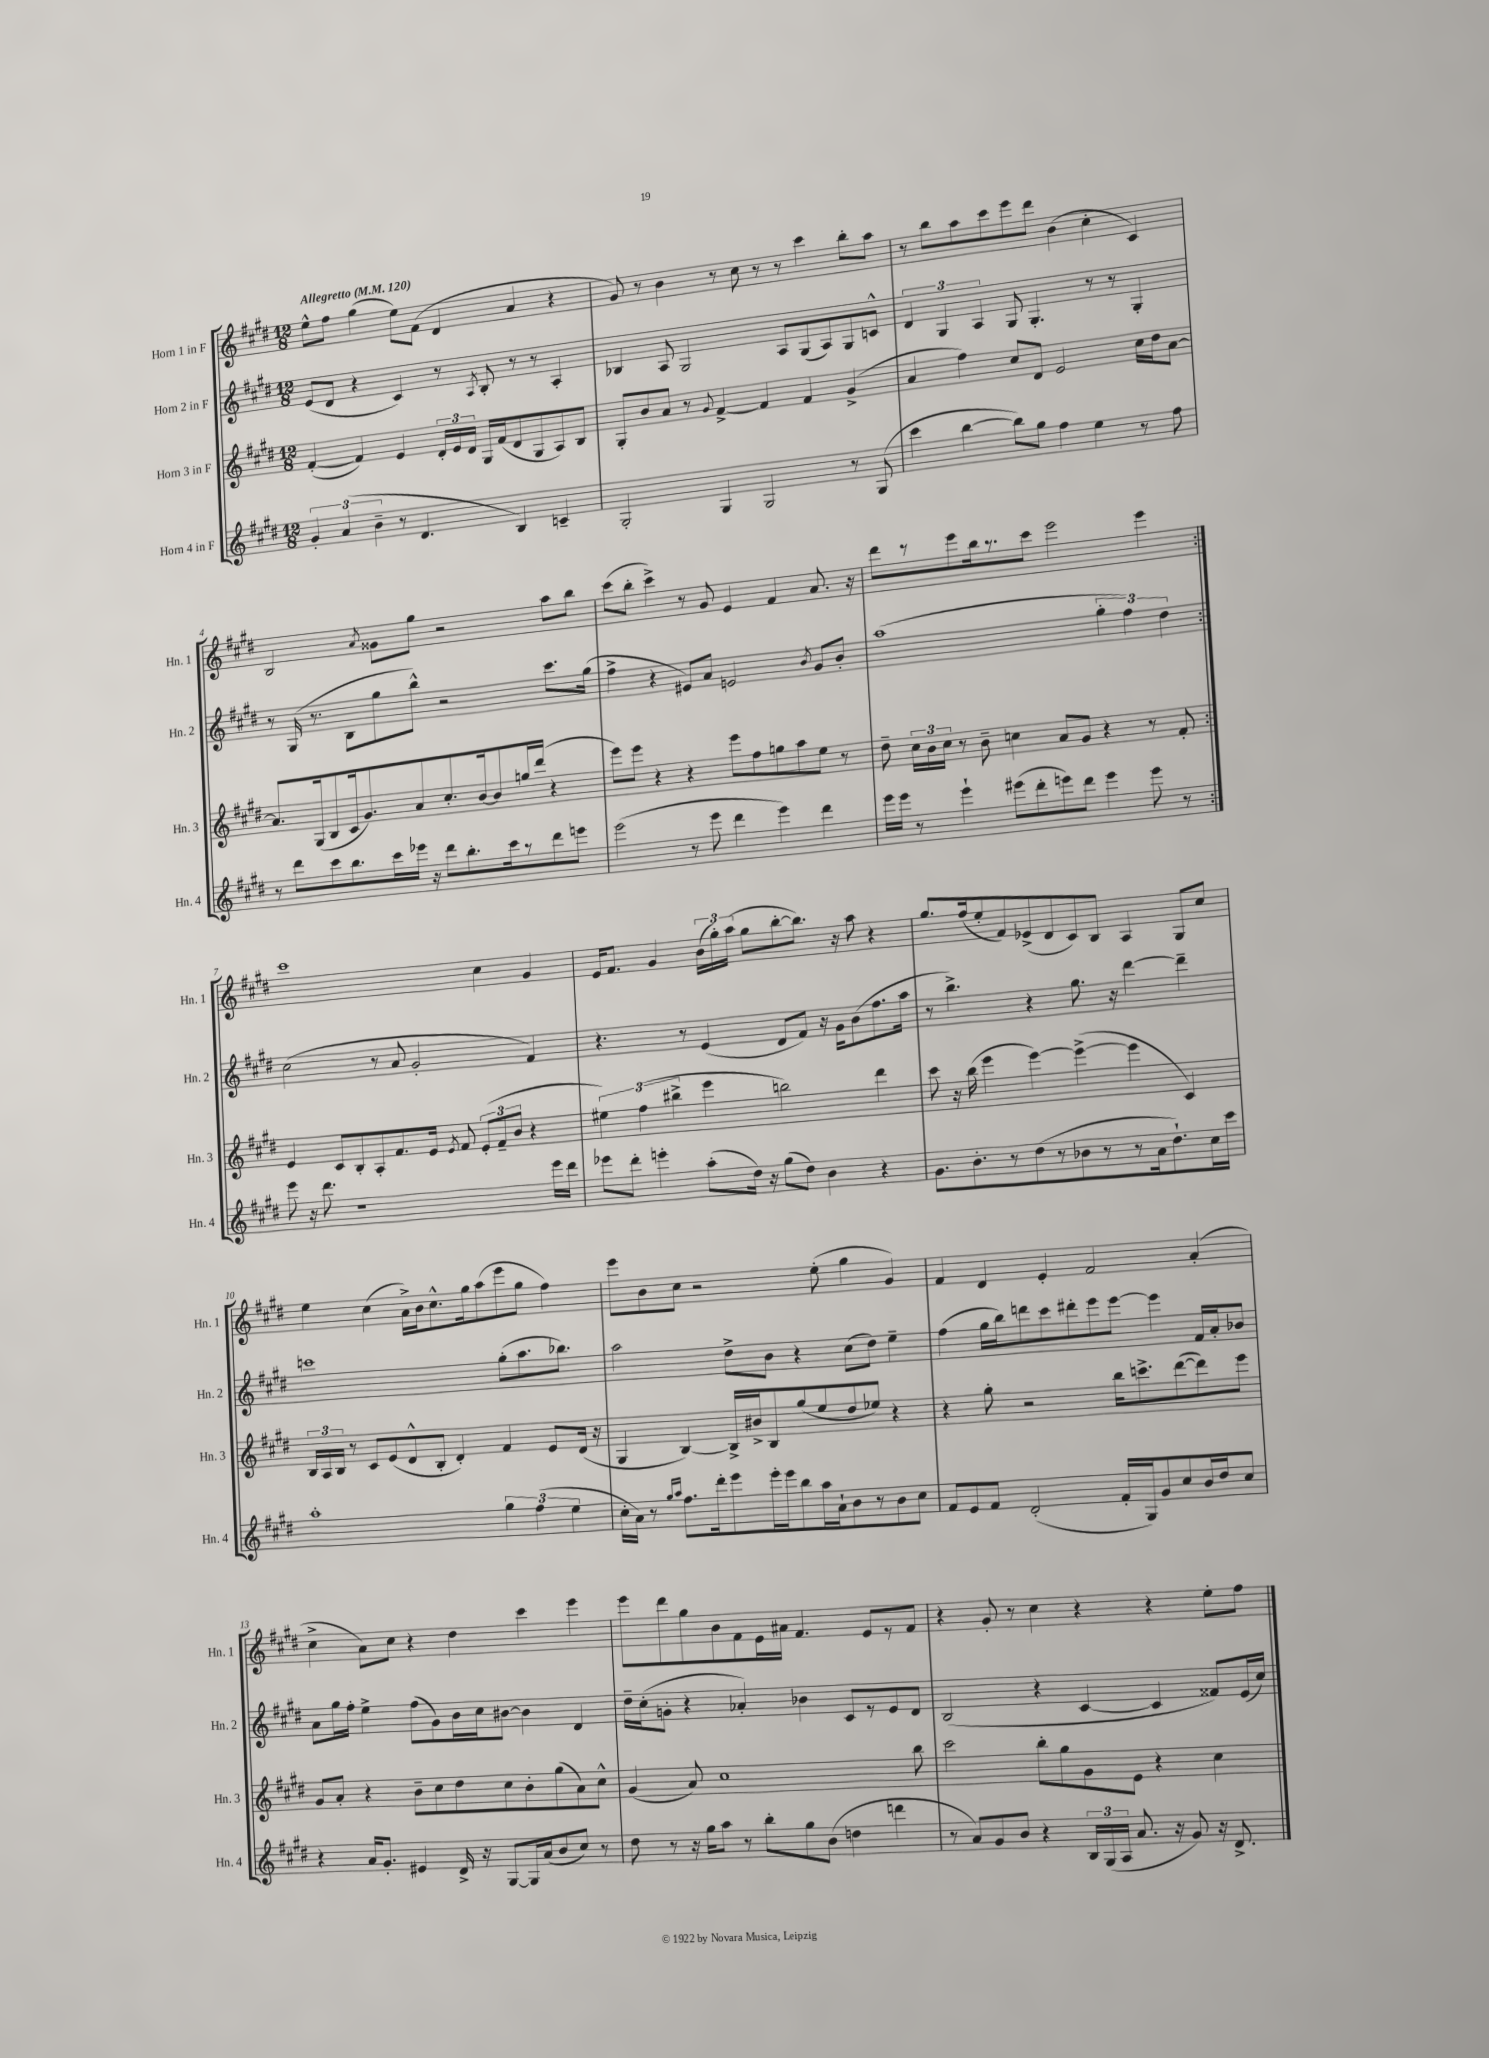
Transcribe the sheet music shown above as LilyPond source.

<<
\new StaffGroup <<
\new Staff = "s0" \with { instrumentName = "Horn 1 in F" shortInstrumentName = "Hn. 1" } {
    \clef treble \key e \major \numericTimeSignature \time 12/8 \tempo "Allegretto" 4 = 120
    \autoBeamOff \repeat volta 2 { e''8[-^ fis''8] gis''4( e''8[) fis'8]( dis'4 a'4 r4 |
    gis'8) r8 b'4 r8 cis''8 r8 r8 cis'''4 b''8[-. a''8] |
    r8 b''8[ a''8 cis'''8 e'''8 dis'''8] b'4( cis''4-. cis'4) |
    b2 \acciaccatura { a'8 } gisis'8[ gis''8] r2 a''8[ b''8] |
    cis'''8[( b''8]-. cis'''4->) r8 gis'8 e'4 fis'4 a'8. r16 |
    dis'''8[ r8 e'''8 b''16 r8. cis'''8] e'''2 e'''4 | }
    cis'''1 cis''4 gis'4 |
    e'16[ fis'8.] gis'4 \tuplet 3/2 { b'16[( gis''16-.) a''16]( } gis''8[ b''8~-. b''8.]) r16 a''8 r4 |
    gis''8.[ fis''16( e''8-. fis'8) ees'8->( dis'8 cis'8) b8] a4 gis8[ cis''8] |
    e''4 cis''4( a'16[->) b'16 cis''8.-^ gis''16 a''8( e'''8 gis''8] fis''4) |
    e'''8[ b'8 cis''8] r2 e''8-.( gis''4 gis'4) |
    fis'4 dis'4 e'4-. fis'2 a'4-.( |
    cis''4-> a'8[) cis''8] r4 dis''4 cis'''4 e'''4 |
    e'''8[ dis'''8 gis''8 b'8 fis'8 e'16 ais'16] fis'4. e'8[ r8 fis'8] |
    r4 gis'8-. r8 cis''4 r4 r4 e''8[-. fis''8] \bar "|." |
}
\new Staff = "s1" \with { instrumentName = "Horn 2 in F" shortInstrumentName = "Hn. 2" } {
    \clef treble \key e \major \numericTimeSignature \time 12/8
    \autoBeamOff \repeat volta 2 { e'8[( dis'8] r4 cis'4) r8 \acciaccatura { a8 } b8-. r8 r8 a4-. |
    bes4 a8 gis2 a8[ gis8( a8) gis8 c'8]-^ |
    \tuplet 3/2 { dis'4 gis4 a4 } gis8 gis4.-. r8 r8 gis4-. |
    r8 gis16( r8. b8[ gis''8 b''8]-^) r2 cis'''8.[ gis''16]( |
    fis''4-> r4 eis'8[) a'8] e'2 \acciaccatura { b'8 } gis'8[ b'8]-. |
    a''1( \tuplet 3/2 { gis''4-. fis''4) dis''4 } | }
    cis''2( r8 a'8 gis'2-. fis'4) |
    r4. r8 e'4( dis'8[ fis'8]) r16 gis'16[ b'8( fis''8. a''16] |
    r8 b''4.->) r4 gis''8. r16 dis'''4~ dis'''4-- |
    c'''1 gis''8[-.( a''8. bes''8.]) |
    a''2 dis''8[-> b'8] r4 cis''8[( dis''8]) e''4-- |
    fis''4( gis''16[ b''16) d'''8 cis'''8 dis'''8-. e'''8 e'''8]~ e'''4 fis'16[ a'16-. bes'8] |
    a'8[ gis''16 fis''16]-. e''4-> fis''8[( gis'8) b'16 cis''16 bis'8]~ bis'4 dis'4 |
    dis''16[-- cis''16-.( g'8]-. r4 aes'4-.) bes'4 cis'8[ r8 e'8 dis'8] |
    b2( r4 cis'4~ cis'4 fisis'8[) e'16( cis''16]) \bar "|." |
}
\new Staff = "s2" \with { instrumentName = "Horn 3 in F" shortInstrumentName = "Hn. 3" } {
    \clef treble \key e \major \numericTimeSignature \time 12/8
    \autoBeamOff \repeat volta 2 { fis'4~-.( fis'4) e'4 \tuplet 3/2 { dis'16[-. e'16 dis'16] } gis16[ fis'16( dis'8 gis8 a8) b8] |
    gis8[-. b'8 a'8] r8 \appoggiatura { gis'8 } fis'4~-> fis'4 fis'4 gis'4->( |
    a'4 fis''4) cis''8[ dis'8] e'2 cis''16[ dis''16 a'8]~ |
    a'8.[ gis16( b8 cis'16 gis'8.) a'8 cis''8.-. b'16~ b'8 g''16 dis'''16]( r4 |
    e'''8[) e'''8] r4 r4 e'''8[ fis''8 g''8 a''8 e''8] r8 |
    dis''8-- \tuplet 3/2 { cis''16[ b'16 cis''16] } r8 b'8-- c''4 a'8[ gis'8] r4 r8 fis'8-. | }
    e'4 cis'8[ b8-. a8-. fis'8. e'16] \acciaccatura { e'8 } fis'8 \tuplet 3/2 { e'8[-.( fis'8-- b'8] } r4 |
    \tuplet 3/2 { eis''4) fis''4( bis''4-> } e'''4 b''2) dis'''4 |
    cis'''8 r16 b''16( e'''4 e'''4~) e'''4~->( e'''4 cis'4) |
    \tuplet 3/2 { b16[ a16 b16] } r8 cis'8[ e'8( dis'8-^ b8]-. dis'4-.) fis'4 e'8[ dis'16]( r16 |
    gis4 b4~) b16[-> bis'16-> b8 gis''8( e''8 dis''8 ees''8]) r4 |
    r4 gis''8-. r2 b''16[ c'''8.-> dis'''8~( dis'''8) e'''8] |
    gis'8[ a'8]-. r4 b'8[-- cis''8 dis''8 cis''8 b'8-. gis''8( a'8) cis''8]-^ |
    gis'4( a'8) cis''1 b''8 |
    cis'''2 b''8[-. gis''8 gis'8 e'8] r4 cis''4 \bar "|." |
}
\new Staff = "s3" \with { instrumentName = "Horn 4 in F" shortInstrumentName = "Hn. 4" } {
    \clef treble \key e \major \numericTimeSignature \time 12/8
    \autoBeamOff \repeat volta 2 { \tuplet 3/2 { gis'4-. a'4( b'4-- } r8 dis'4. b4) c'4-- |
    gis2-. gis4 gis2 r8 gis8( |
    cis'''4 b''4~ b''8[) gis''8] fis''4 e''4 r8 fis''8 |
    r8 dis'''8[ cis'''8 b''8. cis'''16 ees'''16] r16 dis'''8[ b''8.-. cis'''16 r8 dis'''8 e'''8] |
    e'''2( r8 e'''8 dis'''4 e'''4) dis'''4 |
    e'''16[ e'''16] r8 e'''4-! eis'''8[( dis'''8-. e'''8) dis'''8] e'''4 e'''8 r8 | }
    e'''8 r16 dis'''8. r1 e'''16[ dis'''16] |
    ees'''8[ dis'''8]-. e'''4-. a''8[-.( dis''16]) r16 gis''8[( dis''8]) b'4 r4 |
    gis'8.[ b'8.-. r8 dis''8( r8 bes'8 r8 r8 a'16 dis''8.-!) cis''16 cis'''16] |
    a''1-. \tuplet 3/2 { gis''4 fis''4( e''4 } |
    cis''16[-. a'16]) r8 \grace { gis''16[ a''16] } fis''8.[ dis'''16-. e'''8 e'''16-. e'''16 b''8 a''16 a'16-! b'8 r8 b'8 cis''8] |
    fis'8[ e'8 fis'8] dis'2-.( fis'16[-. gis16) gis'8 cis''8 b'16 dis''16 cis''8] |
    r4 a'16[ gis'8.]-. eis'4 dis'16-> r16 gis8[~ gis16 a'16( b'8 cis''8]) r8 |
    dis''8 r8 r16 gis''16[ a''8] r8 b''8[-. gis''8 b'8]( d''4 d'''4 |
    r8 a'8[) gis'8 b'8] r4 \tuplet 3/2 { b16[ gis16( a16] } a'8. r16 gis'8) r16 dis'8.-> \bar "|." |
}
>>
>>
